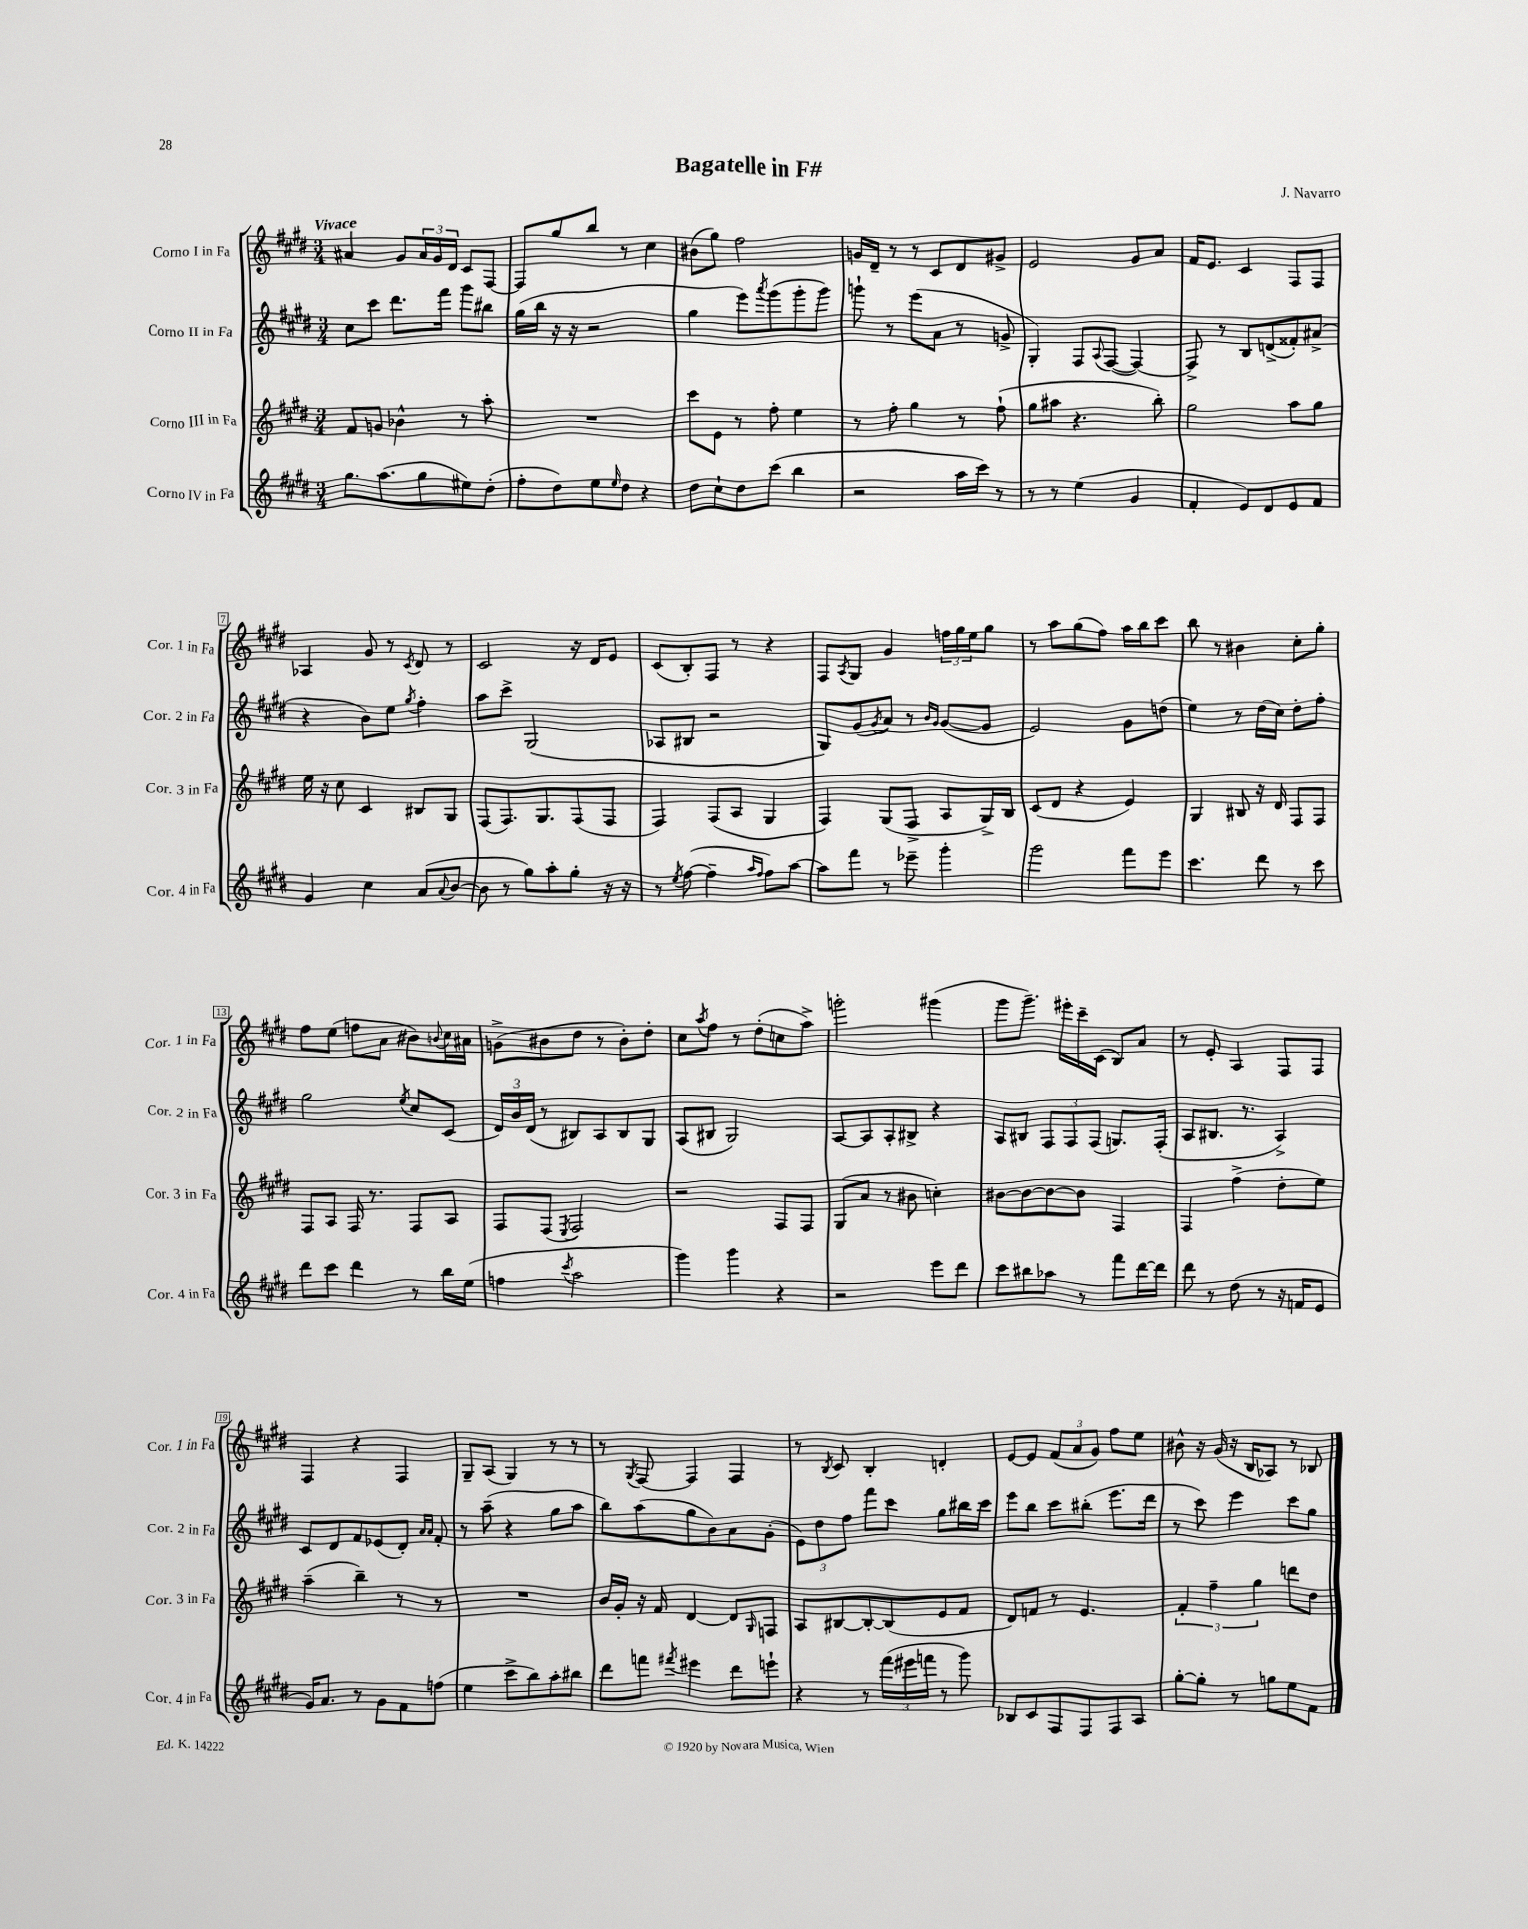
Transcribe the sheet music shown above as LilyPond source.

\header { title = "Bagatelle in F#" composer = "J. Navarro" }
<<
\new StaffGroup <<
\new Staff = "s0" \with { instrumentName = "Corno I in Fa" shortInstrumentName = "Cor. 1 in Fa" } {
    \clef treble \key e \major \numericTimeSignature \time 3/4 \tempo "Vivace"
    ais'4 gis'8 \tuplet 3/2 { ais'16 gis'16 dis'16 } cis'8 fis8~ |
    fis8 gis''8 b''8 r8 cis''4 |
    bis'8( gis''8) fis''2 |
    g'16 dis'16-- r8 r8 cis'8 dis'8 gis'8-> |
    e'2 gis'8 a'8 |
    fis'16 e'8. cis'4 fis8 fis8 |
    aes4 gis'8 r8 \acciaccatura { cis'8 } dis'8 r8 |
    cis'2 r16 dis'16 e'8 |
    cis'8( b8-.) fis8 r8 r4 |
    fis8 \acciaccatura { a8 } gis8 gis'4 \tuplet 3/2 { f''16 gis''16 e''16 } gis''8 |
    r8 a''8 gis''8( fis''8) a''16 b''16 cis'''8 |
    b''8 r8 bis'4 cis''8-. gis''8-. |
    fis''8 e''8( f''8 a'8 bis'8) \appoggiatura { b'8 } cis''16 ais'16 |
    g'8->( bis'8 dis''8 r8 bis'8-.) dis''8-. |
    cis''8 \acciaccatura { a''8 } fis''8 r8 dis''8-.( c''8 a''8->) |
    g'''2-. gis'''4( |
    gis'''8 gis'''8.--) eis'''16-. cis'''16-- cis'16( b8) a'8 |
    r8 e'8-. a4 fis8 fis8 |
    fis4 r4 fis4 |
    gis8-- a8( gis4) r8 r8 |
    r8 \acciaccatura { gis8 } fis8~ fis4 fis4 |
    r8 \acciaccatura { b8 } cis'8 b4-. d'4-. |
    e'8~ e'8 \tuplet 3/2 { fis'8( a'8 gis'8) } fis''8 e''8 |
    bis'8-^ r16 gis'16( r16 b16 aes8) r8 bes8 \bar "|." |
}
\new Staff = "s1" \with { instrumentName = "Corno II in Fa" shortInstrumentName = "Cor. 2 in Fa" } {
    \clef treble \key e \major \numericTimeSignature \time 3/4
    cis''8 cis'''8 dis'''8. fis'''16 gis'''8 bis''8 |
    gis''16( b''16 r16 r16 r2 |
    gis''4 e'''8) \acciaccatura { a'''8 } gis'''8( gis'''8-. gis'''8) |
    g'''8-! r8 e'''8( a'8 r8 g'8-> |
    gis4-.) fis8 \appoggiatura { a8 } fis8~( fis4~) |
    fis8-> r8 b8 d'8->( fisis'8-.) ais'8->( |
    r4 b'8) e''8 \acciaccatura { gis''8 } fis''4-. |
    a''8 cis'''8-> gis2( |
    aes8 bis8 r2 |
    gis8) gis'8( \acciaccatura { gis'8 } a'8) r8 \grace { b'16 gis'16 } gis'8~( gis'8 |
    e'2) gis'8 d''8( |
    e''4) r8 dis''16( cis''16) dis''8-. fis''8-. |
    gis''2 \acciaccatura { e''8 } cis''8 cis'8( |
    \tuplet 3/2 { dis'16) b'16 dis'16( } r8 bis8) a8 bis8 gis8 |
    a8( bis8 gis2) |
    a8~ a8 a8-. bis8-> r4 |
    a8 bis8 \tuplet 3/2 { fis8 fis8 fis8( } g8.) fis16-.( |
    a8 bis8. r8. a4->) |
    cis'8 dis'8 fis'8 ees'8( dis'8-.) \grace { a'16 a'16 } fis'8-. |
    r8 a''8--( r4 gis''8 a''8 |
    b''8) a''8( gis''8 b'8) a'8 gis'8-.( |
    \tuplet 3/2 { e'8) dis''8 fis''8 } fis'''8 cis'''8 gis''8 bis''16 cis'''16 |
    e'''8 b''8 cis'''8 bis''8-.( e'''8. dis'''16 |
    r8 cis'''8) e'''4 cis'''8 gis''8 \bar "|." |
}
\new Staff = "s2" \with { instrumentName = "Corno III in Fa" shortInstrumentName = "Cor. 3 in Fa" } {
    \clef treble \key e \major \numericTimeSignature \time 3/4
    fis'8 g'8 bes'4-^ r8 a''8-. |
    R2. |
    cis'''8 e'8 r8 fis''8-. e''4 |
    r8 fis''8-. gis''4 r8 fis''8-!( |
    gis''8 ais''8 r4. b''8-.) |
    gis''2 a''8 gis''8 |
    e''16 r16 cis''8 cis'4 bis8 gis8 |
    fis8( fis8.) gis8. fis8( fis8 |
    fis4) fis8( a8 gis4 |
    fis4) gis8( fis8-> a8 gis16->) b16 |
    cis'8( dis'8 r4 e'4) |
    gis4 bis8 r16 dis'16 fis8 fis8 |
    fis8 a8 fis16 r8. fis8 a8 |
    fis8 fis8( \acciaccatura { e8 } fis2) |
    r2 fis8 fis8 |
    gis8( a'8 r8 bis'8 c''4-.) |
    bis'8~ bis'8~ bis'8~ bis'8 fis4 |
    fis4 fis''4->( dis''8-. e''8) |
    a''4--( b''4--) r8 r8 |
    R2. |
    b'16 gis'16-. r16 fis'16 dis'4~ dis'8 \grace { gis16 } f8 |
    a8 bis8~ bis8~-. bis8( e'8 fis'8 |
    dis'8) f'8 r8 e'4. |
    \tuplet 3/2 { fis'4-. fis''4-- gis''4 } d'''8 dis''8 \bar "|." |
}
\new Staff = "s3" \with { instrumentName = "Corno IV in Fa" shortInstrumentName = "Cor. 4 in Fa" } {
    \clef treble \key e \major \numericTimeSignature \time 3/4
    gis''8. a''8.( gis''8 eis''8) dis''8-.( |
    fis''8-. dis''8) e''8 \grace { e''16 } dis''8 r4 |
    dis''8 cis''8-! dis''8 cis'''8( b''4 |
    r2 a''16 cis'''16) r8 |
    r8 r8 e''4( gis'4 |
    fis'4-. e'8) dis'8 e'8 fis'8 |
    gis'4 cis''4 a'8( \appoggiatura { a'8 } b'8~ |
    b'8 r8 gis''8) a''8-. gis''8-. r16 r16 |
    r8 \acciaccatura { e''8 } fis''8~( fis''4-- \grace { a''16 fis''16 } fis''8) a''8~ |
    a''8 fis'''8 r8 ees'''8-- gis'''4-. |
    gis'''2 fis'''8 e'''8 |
    cis'''4. dis'''8 r8 cis'''8 |
    dis'''8 cis'''8 dis'''4 r8 b''16 e''16( |
    f''4 \acciaccatura { cis'''8 } a''2 |
    gis'''4) gis'''4 r4 |
    r2 e'''8 dis'''8 |
    cis'''8 bis''8 aes''8 r8 fis'''8 dis'''16~ dis'''16 |
    dis'''8 r8 dis''8( r8 r16 f'16 e'8 |
    gis'16) a'8. r8 gis'8 fis'8 f''8( |
    e''4 cis'''8-> b''8) a''8-. bis''8 |
    dis'''8 f'''8 \acciaccatura { fis'''8 } eis'''4 dis'''8 e'''8-! |
    r4 r8 \tuplet 3/2 { fis'''16( eis'''16 f'''16 } r8 gis'''8) |
    bes8 cis'8 fis8 fis8 fis8 a8 |
    gis''8~-. gis''8-. r8 g''8 e''8 fis'8 \bar "|." |
}
>>
>>
\layout { \context { \Score \override BarNumber.stencil = #(make-stencil-boxer 0.1 0.3 ly:text-interface::print) } }
